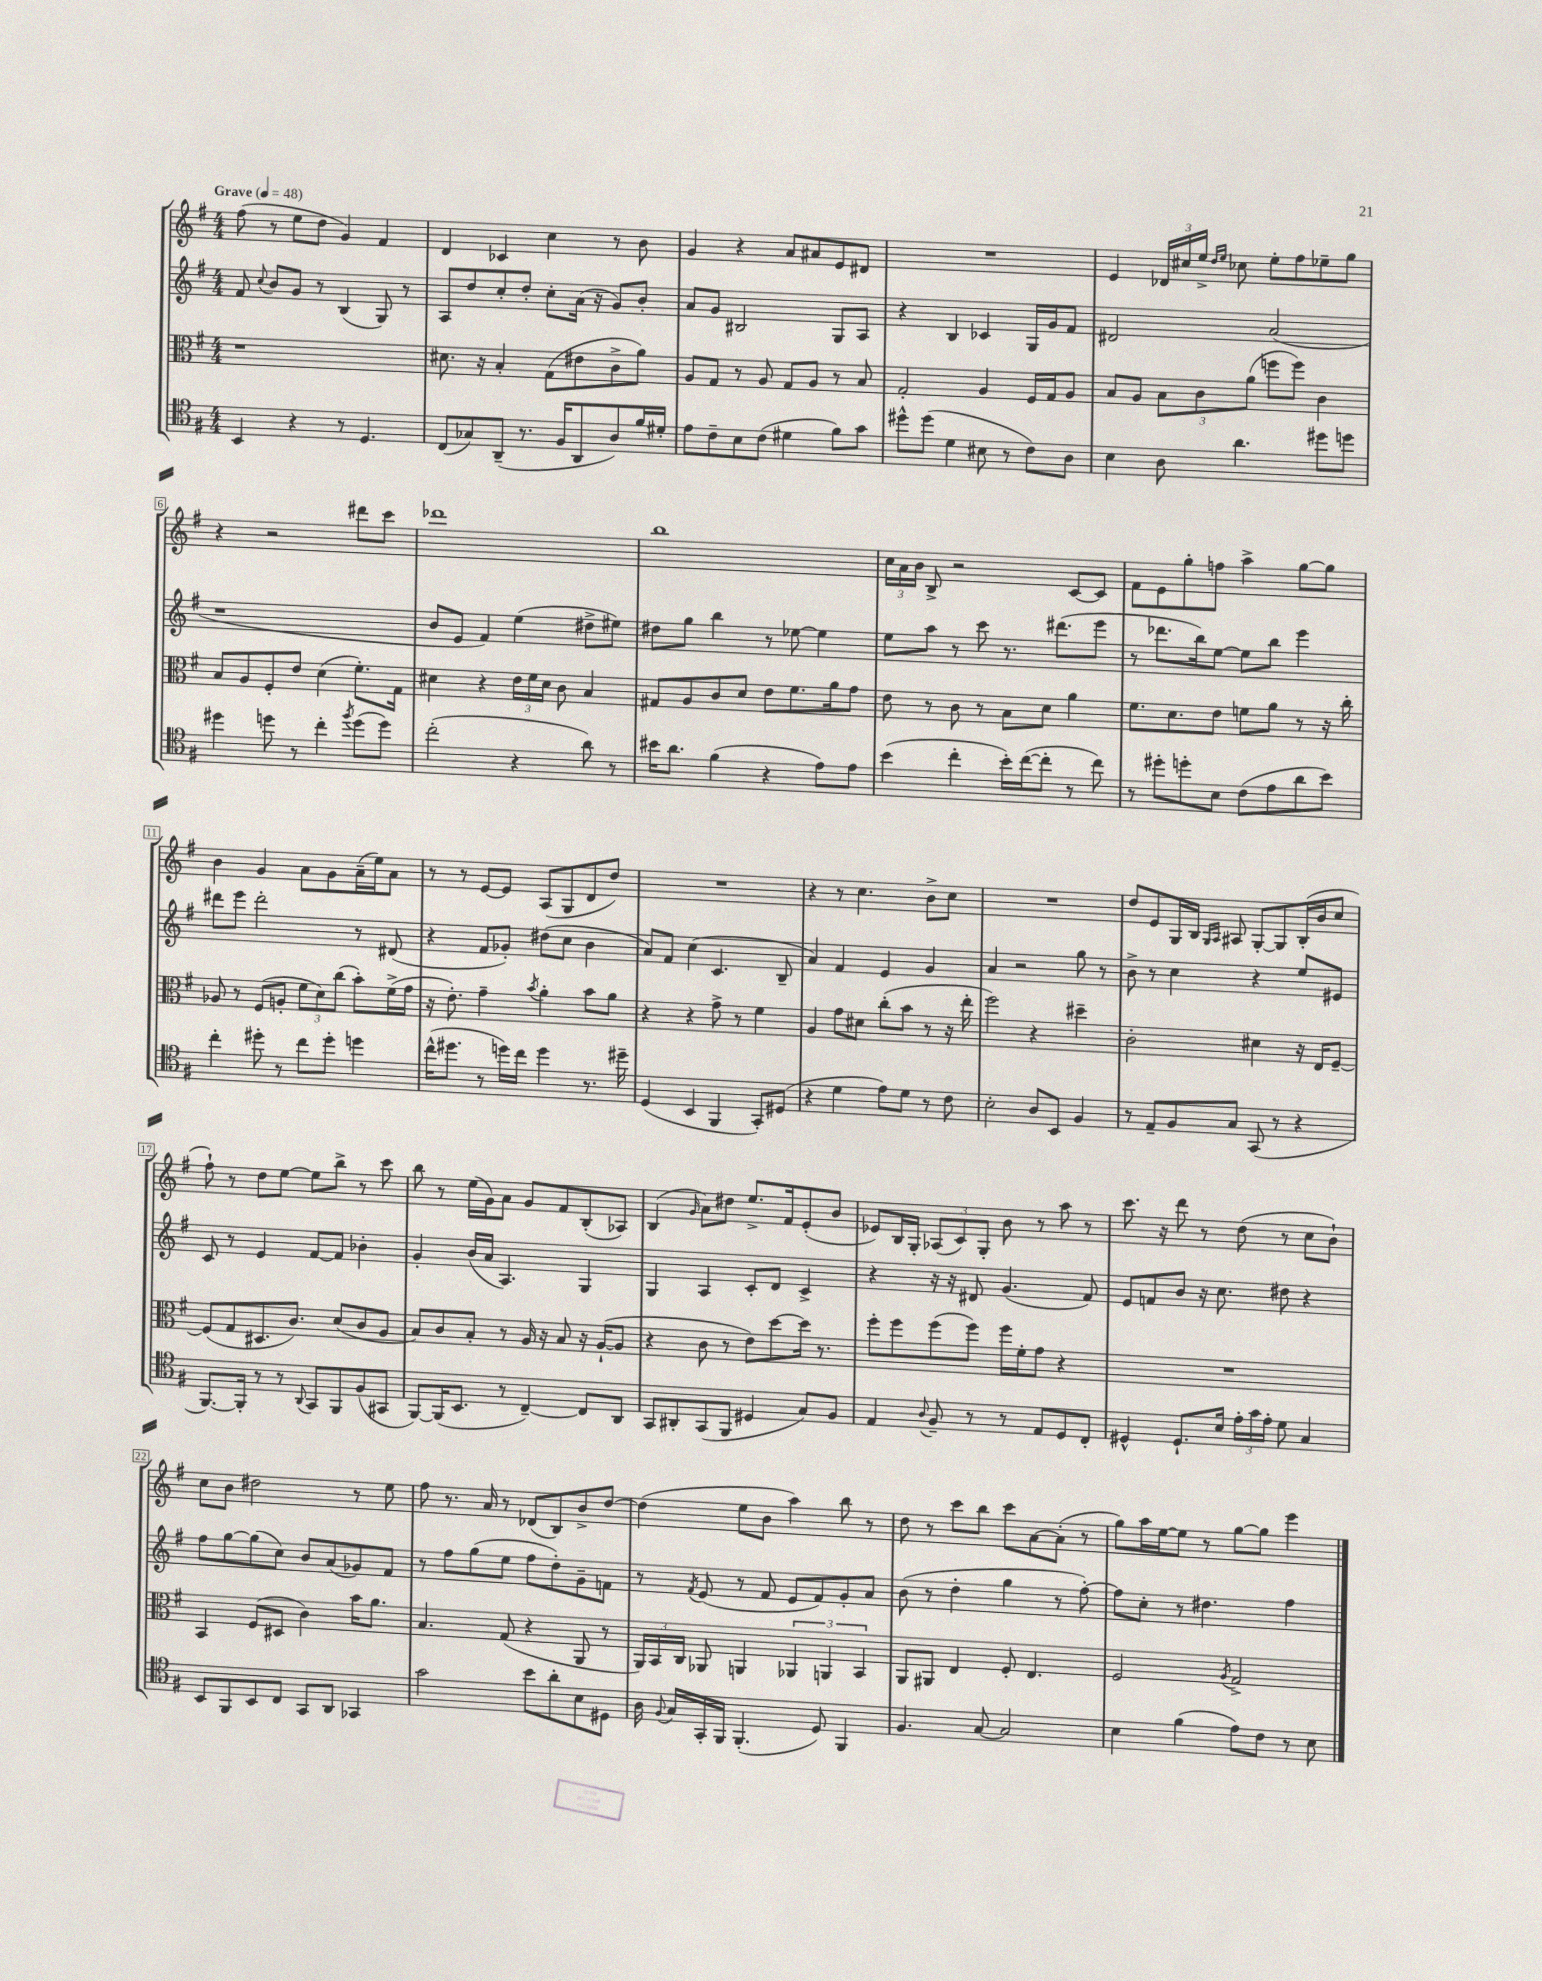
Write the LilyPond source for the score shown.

<<
\new StaffGroup <<
\new Staff = "s0" {
    \clef treble \key g \major \numericTimeSignature \time 4/4 \tempo "Grave" 4 = 48
    \autoBeamOff fis''8( r8 e''8[ d''8] g'4) fis'4 |
    d'4 ces'4 c''4 r8 b'8 |
    g'4 r4 a'8[ ais'8 e'8 dis'8] |
    R1 |
    e'4 \tuplet 3/2 { des'16[ cis''16 e''16]-> } \grace { d''16[ e''16] } ces''8 e''8[-. fis''8 ees''8-- g''8] |
    r4 r2 dis'''8[ c'''8] |
    des'''1 |
    b''1 |
    \tuplet 3/2 { c''16[ a'16 b'16] } b8-> r2 c'8[~ c'8] |
    fis'8[ e'8 g''8-. f''8] a''4-> g''8[~ g''8] |
    b'4 g'4 a'8[ g'8 a'16--( e''16) a'8] |
    r8 r8 e'8[~ e'8] a8[( g8 d'8 d''8]) |
    R1 |
    r4 r8 c''4. b'8[-> c''8] |
    R1 |
    d''8[ e'8 g16 b16] \grace { g16[ a16] } ais8 g8[~-. g8 b16-.( b'16 c''8] |
    fis''8-!) r8 d''8[ e''8]~ e''8[ b''8]-> r8 c'''8 |
    b''8 r8 e''16[( g'16) a'8] g'8[ fis'8 b8-.( aes8]) |
    b4( \grace { g'16 } a'8[) dis''8] e''8.[-> fis'16 e'8-.( b'8] |
    ees'8[) b16 g16]-. \tuplet 3/2 { aes8[( c'8) g8]-. } b'8 r8 a''8 r8 |
    c'''8. r16 d'''8 r8 d''8( r8 c''8[ b'8]-!) |
    c''8[ b'8] dis''2 r8 e''8 |
    fis''8 r8. a'16 r8 des'8[( b8) b'8-> d''8]~ |
    d''4( e''8[ b'8] a''4) b''8 r8 |
    d''8 r8 c'''8[ b''8] c'''8[ a'8~ a'8]-.( r8 |
    g''8[) a''16 e''16~ e''8] r8 g''8[~ g''8] e'''4 \bar "|." |
}
\new Staff = "s1" {
    \clef treble \key g \major \numericTimeSignature \time 4/4
    \autoBeamOff fis'8 \appoggiatura { c''8 } b'8[ g'8] r8 b4( g8) r8 |
    a8[ d''8 c''8-. d''8]-. c''8[-. a'16]( r16 g'8[) b'8]-. |
    a'8[ g'8] bis2 g8[ a8] |
    r4 b4 ces'4 g16[ g'16 fis'8] |
    dis'2 a'2( |
    r1 |
    b'8[ e'8] fis'4) e''4( dis''8[-> eis''8]) |
    dis''8[ g''8] b''4 r8 ees''8~ ees''4 |
    e''8[ a''8] r8 c'''8 r8. dis'''8.[( e'''8] |
    r8 des'''8.[ b''16) e''8]~ e''8[ b''8] e'''4 |
    dis'''8[ e'''8] dis'''2-. r8 dis'8( |
    r4 fis'8[ ges'8]-.) dis''8[( c''8] b'4 |
    a'8[) fis'8] c''4( c'4. b8-- |
    a'4) fis'4 e'4 g'4 |
    a'4 r2 g''8 r8 |
    b'8-> r8 c''4 r4 e''8[ eis'8] |
    c'8 r8 e'4 fis'8[~ fis'8] bes'4-. |
    g'4-. b'16[( a'16] a4.) g4 |
    g4 a4 c'8[-. d'8] c'4-> |
    r4 r16 r16 dis'8 g'4.( fis'8) |
    e'8[ f'8 b'8] r16 c''8. dis''8 r4 |
    fis''8[ g''8~ g''8( c''8]) b'8[ a'8( ges'8) fis'8] |
    r8 fis''8[ g''8( e''8] fis''8[ d''8-.) g'8-- f'8] |
    r8 \acciaccatura { fis'8 } e'8( r8 fis'8 e'8[ fis'8) g'8-. a'8] |
    b'8( r8 d''4-. g''4 r8 fis''8~-.) |
    fis''8[ c''8]-. r8 dis''4. fis''4 \bar "|." |
}
\new Staff = "s2" {
    \clef alto \key g \major \numericTimeSignature \time 4/4
    \autoBeamOff r1 |
    dis'8. r16 b4-. g8[( eis'8 c'8-> a'8]) |
    a8[ g8] r8 a8 g8[ a8] r8 b8 |
    g2-. a4 fis16[ g16 a8] |
    b8[ a8] \tuplet 3/2 { b8[ c'8 a'8]( } f''8[ f''8]) c'4 |
    b8[ a8 fis8-. e'8] d'4( fis'8.[-.) g16] |
    dis'4 r4 \tuplet 3/2 { e'16[ fis'16 dis'16] } c'8 b4 |
    gis8[ a8 c'8 d'8] e'8[ fis'8. a'16 g'8] |
    e'8 r8 c'8 r8 b8[ d'8] a'4 |
    fis'8.[ d'8. e'8] f'8[ a'8] r8 r16 c''16-. |
    aes8 r8 fis8[( a8]-. \tuplet 3/2 { fis'8[ d'8) c''8]( } b'8[-.) fis'16->( g'16] |
    r16 e'8.-.) g'4-- \acciaccatura { b'8 } a'4-. b'8[ a'8] |
    r4 r4 g'8-> r8 fis'4 |
    a4 g'8[ dis'8] c''8[-.( b'8] r8 r16 e''16-. |
    fis''2) r4 dis''4-- |
    c'2-. dis'4 r16 e16[ fis8]~-- |
    fis8[( g8 dis8. c'8.]) d'8[( c'8 a8] |
    b8[) c'8 b8]-. r8 a16 r16 b8 r16 a16[~-!( a8] |
    r4 c'8 r8 e'8[) d''8~ d''16] r8. |
    fis''8[-. fis''8 fis''8( fis''8]) fis''16[ fis'16-. g'8] r4 |
    R1 |
    b,4 fis8[( dis8] c'4) b'16[ a'8.] |
    b4. g8( r4 a,8 r8 |
    \tuplet 3/2 { a,16[) b,16 c16] } aes,8 a,4 \tuplet 3/2 { aes,4 a,4 b,4 } |
    a,8[ ais,8] e4 fis8-. e4. |
    fis2 \acciaccatura { a8 } g2-> \bar "|." |
}
\new Staff = "s3" {
    \clef tenor \key g \major \numericTimeSignature \time 4/4
    \autoBeamOff b,4 r4 r8 d4. |
    c8[( ges8) a,8]--( r8. fis16[ a,8 a8) fis'16 dis'16]-. |
    e'8[ c'8-- b8 c'8]( dis'4 fis'8[) g'8] |
    dis''8[-^ dis''8]( d'4 bis8 r8 c'8[) a8] |
    b4 a8 a'4. dis''8[ d''8] |
    dis''4 d''8 r8 c''4-. \acciaccatura { fis''8 } d''8[( d''8]) |
    c''2-.( r4 a'8) r8 |
    bis'16[ a'8.] fis'4( r4 e'8[) e'8] |
    b'4( c''4-. b'16[-.) c''16~( c''8]-. r8 c''8) |
    r8 dis''8[-. d''8-. b8] c'8[( e'8 a'8 b'8]) |
    c''4-. dis''8-. r8 c''8[ dis''8]-. d''4 |
    c''16[-^( dis''8.] r8 d''16[) c''16] d''4 r8. dis''16-- |
    d4( b,4 fis,4 g,8[-.) dis8]( |
    r4 d'4 e'8[) d'8] r8 c'8 |
    b2-. a8[ b,8] fis4 |
    r8 e8[-- fis8 g8] g,8( r8 r4 |
    fis,8.[~) fis,16]-. r8 r8 \appoggiatura { a,8 } g,8[ fis,8 fis8( gis,8] |
    fis,8[~) fis,16( b,8.] r8 c4~--) c8[ a,8] |
    g,8[ ais,8-. g,8( fis,8] dis4 g8[) fis8] |
    e4 \appoggiatura { a8 } fis8-- r8 r8 e8[ d8 c8]-. |
    dis4-^ dis8.[-! b16] \tuplet 3/2 { e'16[-. g'16 e'16]-. } d'8 g4 |
    b,8[ fis,8 b,8 c8] g,8[ a,8] ges,4 |
    g'2 b'8[ a'8-. b8 dis8] |
    a16 \appoggiatura { fis8 } g16[ g,16-. fis,16] fis,4.-.( d8) fis,4 |
    fis4. g8~ g2 |
    b4 fis'4( e'8[) c'8] r8 b8 \bar "|." |
}
>>
>>
\layout { \context { \Score \override BarNumber.stencil = #(make-stencil-boxer 0.1 0.3 ly:text-interface::print) } }
